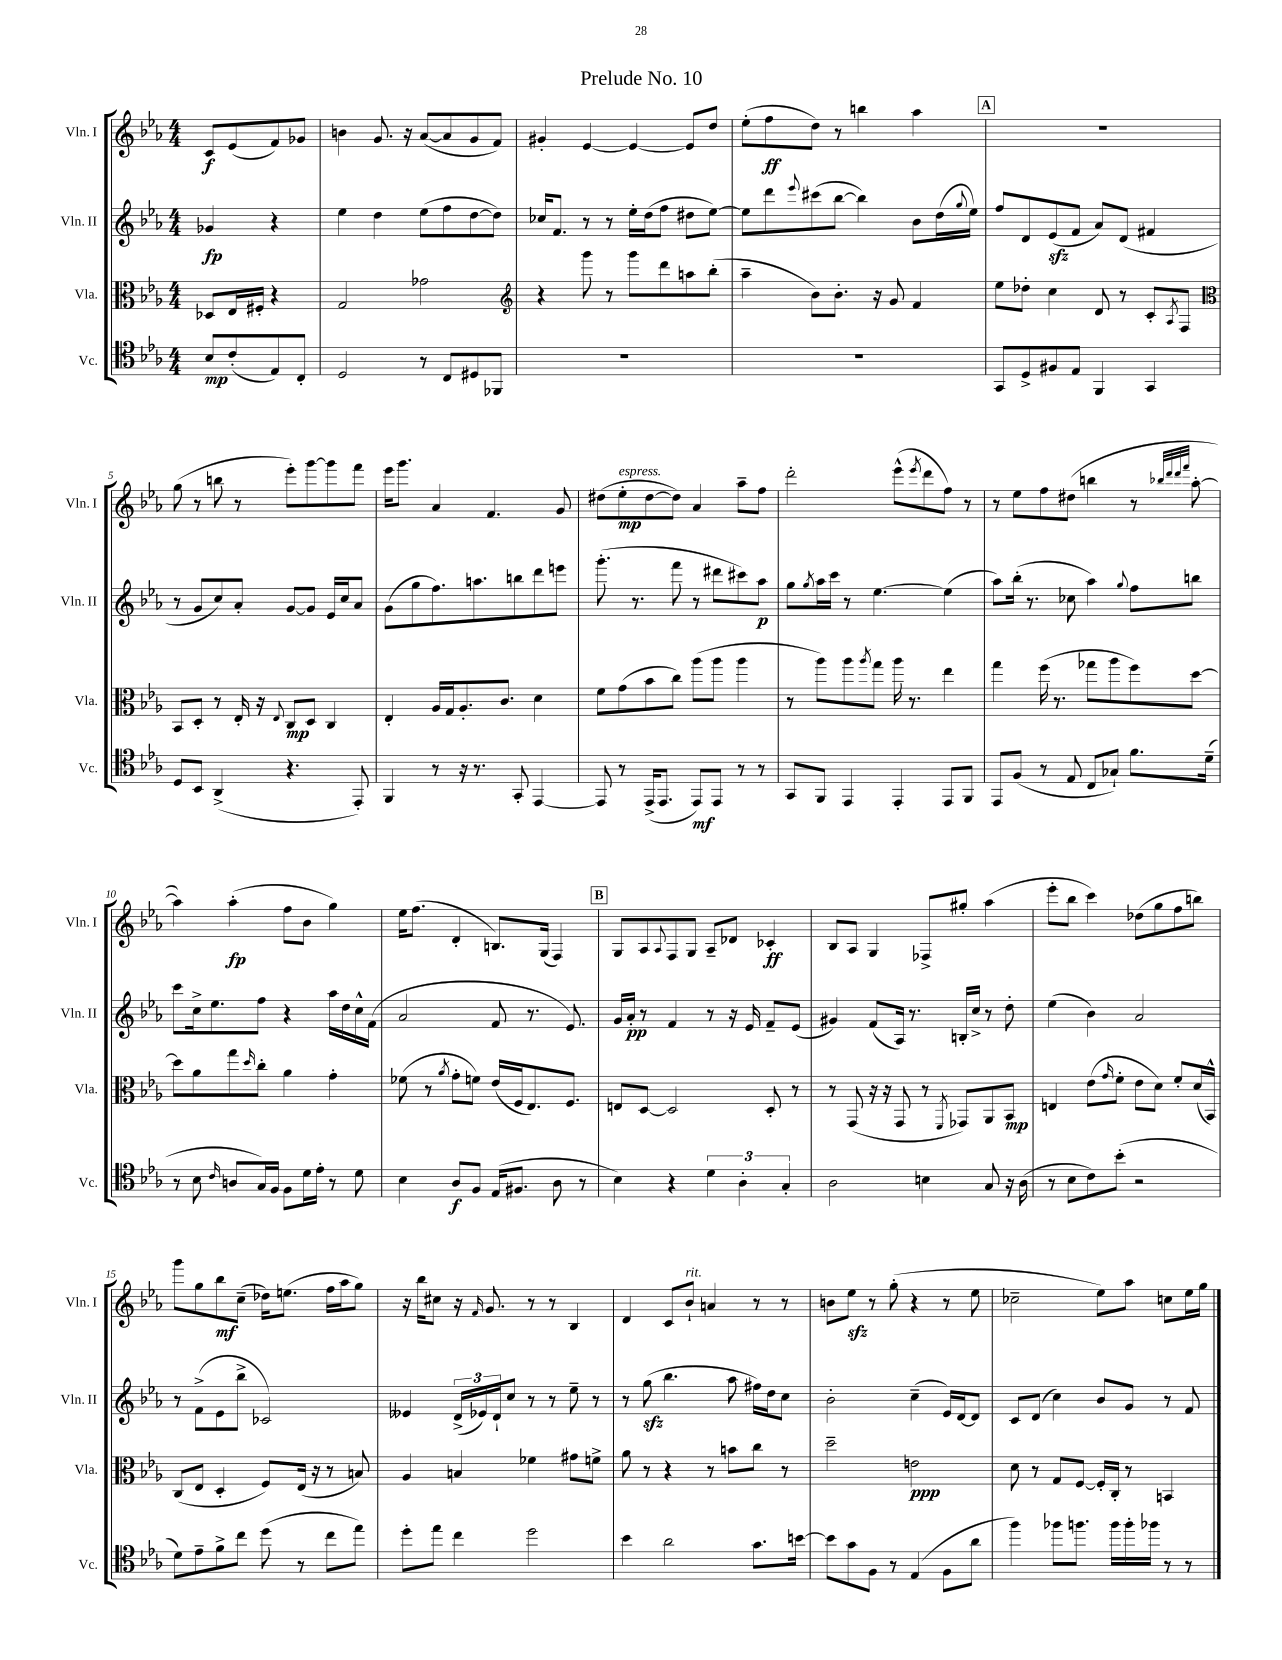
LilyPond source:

\header { title = "Prelude No. 10" }
<<
\new StaffGroup <<
\new Staff = "s0" \with { instrumentName = "Vln. I" shortInstrumentName = "Vln. I" } {
    \clef treble \key ees \major \numericTimeSignature \time 4/4 \partial 2
    c'8\f ees'8( f'8) ges'8 |
    b'4 g'8. r16 aes'8~( aes'8 g'8 f'8) |
    gis'4-. ees'4~ ees'4~ ees'8 d''8 |
    ees''8-.( f''8\ff d''8) r8 b''4 aes''4 |
    \mark \markup { \box "A" } R1 |
    g''8( r8 b''8 r8 ees'''8-.) g'''8~ g'''8 f'''8 |
    ees'''16 g'''8. aes'4 f'4. g'8 |
    dis''8( ees''8-.\mp^\markup { \italic "espress." } dis''8~ dis''8) aes'4 aes''8-- f''8 |
    d'''2-. ees'''8-^( \acciaccatura { ees'''8 } d'''8 f''8) r8 |
    r8 ees''8 f''8 dis''8( b''4 r8 \grace { bes''32 d'''32 d'''32 f'''32 } aes''8~-. |
    aes''4) aes''4-.\fp( f''8 bes'8 g''4) |
    ees''16 f''8.( d'4-. b8.) g16( f4) |
    \mark \markup { \box "B" } g8 aes8 \appoggiatura { aes8 } f8 g8 aes8-- des'8 ces'4-.\ff |
    bes8 aes8 g4 fes8-> gis''8-. aes''4( |
    ees'''8-. bes''8 c'''4) des''8( g''8 f''8 b''8) |
    g'''8 g''8 bes''8\mf c''8--( des''16) e''8.( f''16 aes''16 g''8) |
    r16 bes''16 cis''8 r16 \grace { f'16 } g'8. r8 r8 bes4 |
    d'4 c'8 bes'8-!^\markup { \italic "rit." } a'4 r8 r8 |
    b'8 ees''8\sfz r8 g''8-.( r4 r8 ees''8 |
    ces''2-- ees''8) aes''8 c''8 ees''16 g''16 \bar "|." |
}
\new Staff = "s1" \with { instrumentName = "Vln. II" shortInstrumentName = "Vln. II" } {
    \clef treble \key ees \major \numericTimeSignature \time 4/4 \partial 2
    ges'4\fp r4 |
    ees''4 d''4 ees''8( f''8 d''8~ d''8) |
    ces''16 f'8. r8 r8 ees''16-. d''16( f''8 dis''8 ees''8~) |
    ees''8 d'''8 \appoggiatura { ees'''8 } cis'''8( bes''8~ bes''4) bes'8 d''16( \appoggiatura { g''8 } ees''16) |
    \mark \markup { \box "A" } f''8 d'8 ees'8\sfz( f'8 aes'8) d'8( fis'4 |
    r8 g'8 c''8) aes'8-. g'8~ g'8 ees'16 c''16 aes'8 |
    g'8( g''8 f''8.) a''8. b''8 d'''8 e'''8 |
    g'''8.-.( r8. f'''8 r8 dis'''8 cis'''8) aes''8\p |
    g''8 \acciaccatura { g''8 } aes''16 c'''16 r8 ees''4.~ ees''4( |
    aes''8) bes''16-.( r8. ces''8 aes''4) \appoggiatura { g''8 } f''8 b''8 |
    c'''8 c''16-> ees''8. f''8 r4 aes''16 d''16 c''16-^ f'16( |
    aes'2 f'8 r8. ees'8.) |
    \mark \markup { \box "B" } g'16 aes'16-.\pp r8 f'4 r8 r16 ees'16 f'8-- ees'8( |
    gis'4) f'8( aes16) r8. b16-. c''16-> r8 d''8-. |
    ees''4( bes'4) aes'2 |
    r8 f'8->( ees'8 bes''8-> ces'2) |
    eeses'4 \tuplet 3/2 { d'16->( ees'16) d'16-! } c''8 r8 r8 ees''8-- r8 |
    r8 g''8\sfz( bes''4. aes''8 fis''16) d''16 c''8 |
    bes'2-. c''4--( ees'16) d'16~ d'8 |
    c'8 d'8( c''4) bes'8 g'8 r8 f'8 \bar "|." |
}
\new Staff = "s2" \with { instrumentName = "Vla." shortInstrumentName = "Vla." } {
    \clef alto \key ees \major \numericTimeSignature \time 4/4 \partial 2
    des8 ees16 fis16-. r4 |
    g2 ges'2 |
    \clef treble r4 g'''8 r8 g'''8 d'''8 a''8 bes''8-.( |
    aes''4-- bes'8) bes'8.-. r16 g'8 f'4 |
    \mark \markup { \box "A" } ees''8 des''8-. c''4 d'8 r8 c'8-. \acciaccatura { aes8 } f8 |
    \clef alto bes,8 d8-. r8 ees16-. r16 \appoggiatura { ees8 } c8\mp d8 c4 |
    ees4-. aes16 g16 aes8.-. c'8. d'4 |
    f'8 g'8( bes'8 c''8) aes''8( aes''8 aes''4 |
    r8 aes''8) aes''8 \acciaccatura { aes''8 } g''8 aes''16 r8. ees''4 |
    g''4 f''16( r8. ges''8 aes''8 f''8) d''8~ |
    d''8 aes'8 g''8 \grace { d''16 } c''8-. aes'4 g'4-. |
    fes'8( r8 \acciaccatura { aes'8 } g'8-. f'8) ees'16( f16 ees8.) f8. |
    \mark \markup { \box "B" } e8 d8~ d2 d8-. r8 |
    r8 g,8( r16 r16 g,8 r8 \acciaccatura { f,8 } ges,8) aes,8 bes,8\mp |
    e4 ees'8( \grace { g'16 } f'8-. ees'8 d'8) f'8-. d'16( bes,16-^) |
    c8( ees8 d4-. f8) ees16( r16 r8 b8) |
    aes4 b4 fes'4 gis'8 f'8-> |
    aes'8 r8 r4 r8 b'8 c''8 r8 |
    d''2-- e'2\ppp |
    d'8 r8 g8 f8~ f16-. c16-. r8 b,4 \bar "|." |
}
\new Staff = "s3" \with { instrumentName = "Vc." shortInstrumentName = "Vc." } {
    \clef tenor \key ees \major \numericTimeSignature \time 4/4 \partial 2
    bes8\mp c'8-.( ees8) c8-. |
    d2 r8 c8 dis8 fes,8 |
    R1 |
    R1 |
    \mark \markup { \box "A" } g,8 d8-> fis8 ees8 f,4 g,4 |
    d8 bes,8 aes,4->( r4. ees,8-.) |
    f,4 r8 r16 r8. g,8-. ees,4~ |
    ees,8 r8 ees,16->( ees,8. ees,8\mf) ees,8 r8 r8 |
    g,8 f,8 ees,4 ees,4-. ees,8 f,8 |
    ees,8 f8( r8 ees8 c8 ges8-!) f'8. d'16--( |
    r8 bes8 \grace { c'16 } a8 g16) f16 f8 d'16 ees'16-. r8 d'8 |
    bes4 aes8\f f8 ees16( fis8. aes8 r8 |
    \mark \markup { \box "B" } bes4) r4 \tuplet 3/2 { d'4 aes4-. g4-. } |
    aes2 b4 g8 r16 aes16( |
    r8 bes8 c'8) bes'8-.( r2 |
    d'8) ees'8-- f'8-> c''8 d''8( r8 c''8 ees''8) |
    d''8-. ees''8 c''4 d''2 |
    bes'4 aes'2 g'8. b'16~ |
    b'8 g'8 f8 r8 ees4( f8 aes'8 |
    f''4) fes''8 f''8. f''16 f''16-. fes''16 r8 r8 \bar "|." |
}
>>
>>
